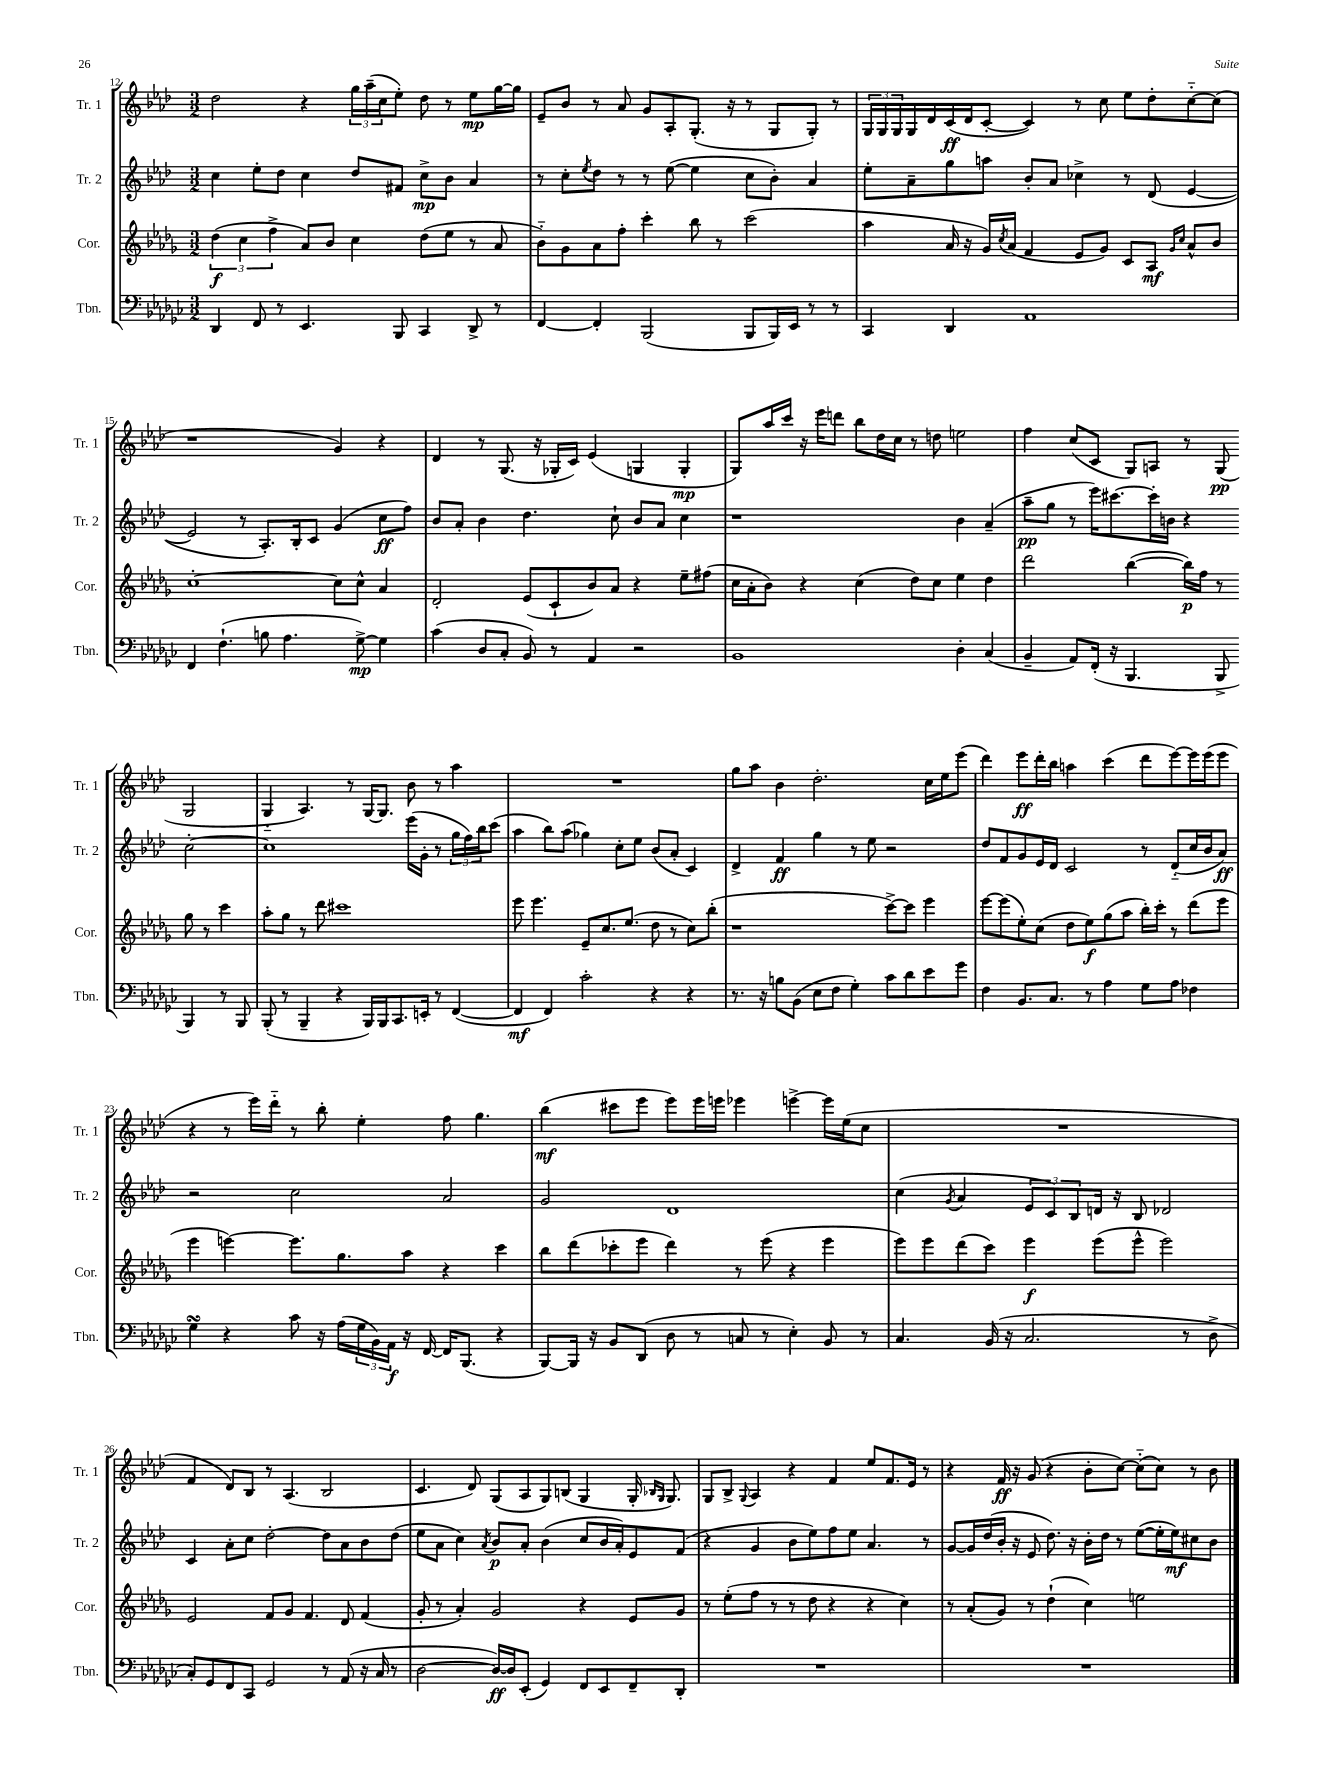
<<
\new StaffGroup <<
\new Staff = "s0" \with { instrumentName = "Tr. 1" shortInstrumentName = "Tr. 1" } {
    \clef treble \key aes \major \numericTimeSignature \time 3/2
    des''2 r4 \tuplet 3/2 { g''16 aes''16--( c''16 } ees''8-.) des''8 r8 ees''8\mp g''16~ g''16 |
    ees'8-- bes'8 r8 aes'8 g'8 aes8-. g8.-.( r16 r8 g8 g8-.) r8 |
    \tuplet 3/2 { g16 g16 g16 } g16 des'16 c'16\ff( des'16 c'8~-. c'4) r8 c''8 ees''8 des''8-. c''8~-_ c''8( |
    r1 g'4) r4 |
    des'4 r8 g8.( r16 ges16-. c'16) ees'4( g4 g4-.\mp |
    g8) aes''16 c'''16 r16 ees'''16 d'''8 bes''8 des''16 c''16 r8 d''8 e''2 |
    f''4 c''8( c'8 g8) a8 r8 g8\pp( g2 |
    g4-_ aes4.) r8 g16~ g8. bes'8 r8 aes''4 |
    R1. |
    g''8 aes''8 bes'4 des''2.-. c''16 ees''16 ees'''8( |
    des'''4) ees'''8\ff des'''16-. bes''16 a''4 c'''4( des'''8 ees'''8~) ees'''16 ees'''16( ees'''8 |
    r4 r8 ees'''16) des'''16-_ r8 bes''8-. ees''4-. f''8 g''4. |
    bes''4\mf( cis'''8 ees'''8 ees'''8) ees'''16 e'''16 ees'''4 e'''4~-> e'''16 ees''16( c''8 |
    R1. |
    f'4 des'8) bes8 r8 aes4.( bes2 |
    c'4. des'8) g8( aes8 g8) b8( g4 g16-. \grace { bes16 g16 } g8.) |
    g8 bes8-> \appoggiatura { g8 } aes4 r4 f'4 ees''8 f'8. ees'16 r8 |
    r4 f'16\ff r16 g'8( r4 bes'8-. c''8~) c''8-_( c''8) r8 bes'8 \bar "|." |
}
\new Staff = "s1" \with { instrumentName = "Tr. 2" shortInstrumentName = "Tr. 2" } {
    \clef treble \key aes \major \numericTimeSignature \time 3/2
    c''4 ees''8-. des''8 c''4 des''8 fis'8 c''8->\mp bes'8 aes'4 |
    r8 c''8-. \acciaccatura { ees''8 } des''8 r8 r8 ees''8~( ees''4 c''8 bes'8-.) aes'4 |
    ees''8-. aes'8-- g''8 a''8 bes'8-. aes'8 ces''4-> r8 des'8( ees'4~ |
    ees'2 r8 aes8.-.) bes16-. c'8 g'4( c''8\ff f''8) |
    bes'8 aes'8-. bes'4 des''4. c''8-! bes'8 aes'8 c''4 |
    r1 bes'4 aes'4--( |
    aes''8--\pp g''8 r8 ees'''16) cis'''8.~ cis'''16-. b'16 r4 c''2~-. |
    c''1 ees'''16( g'16-. r8 \tuplet 3/2 { g''16 f''16) bes''16 } c'''8( |
    aes''4 bes''8) aes''8( ges''4) c''8-. ees''8 bes'8( aes'8-. c'4) |
    des'4-> f'4\ff g''4 r8 ees''8 r2 |
    des''8 f'8 g'8 ees'16 des'16 c'2 r8 des'8-_( c''16 bes'16 aes'8\ff) |
    r2 c''2 aes'2 |
    g'2 des'1 |
    c''4( \acciaccatura { g'8 } aes'4 \tuplet 3/2 { ees'8 c'8) bes8 } d'16 r16 bes8 des'2 |
    c'4 aes'8-. c''8 des''2~-. des''8 aes'8 bes'8 des''8( |
    ees''8 aes'8 c''4) \acciaccatura { aes'8 } bes'8\p aes'8-. bes'4( c''8 bes'16 aes'16-.) ees'8 f'8( |
    r4 g'4 bes'8 ees''8) f''8 ees''8 aes'4. r8 |
    g'8~ g'16 des''16( bes'16-. r16 ees'8 des''8.) r16 bes'16-. des''16 r8 ees''8~( ees''16-. ees''16\mf) cis''8 bes'8 \bar "|." |
}
\new Staff = "s2" \with { instrumentName = "Cor." shortInstrumentName = "Cor." } {
    \clef treble \key des \major \numericTimeSignature \time 3/2
    \tuplet 3/2 { des''4\f( c''4 f''4-> } aes'8) bes'8 c''4 des''8( ees''8 r8 aes'8 |
    bes'8-_) ges'8 aes'8 f''8-. c'''4-. bes''8 r8 c'''2( |
    aes''4 aes'16 r16 ges'16) \acciaccatura { c''8 } aes'16( f'4 ees'8 ges'8) c'8 aes8\mf \grace { ges'16 c''16 } aes'8-^ bes'8 |
    c''1~-. c''8 c''8-^ aes'4 |
    des'2-. ees'8( c'8-! bes'8) aes'8 r4 ees''8-- fis''8( |
    c''16 aes'16-. bes'8) r4 c''4( des''8) c''8 ees''4 des''4 |
    des'''2 bes''4~( bes''16\p) f''16 r8 ges''8 r8 c'''4 |
    aes''8-. ges''8 r8 des'''8 cis'''1 |
    ees'''8 ees'''4. ees'8-- c''8. ees''8.( des''8 r8 c''8) bes''8-.( |
    r1 c'''8~->) c'''8 ees'''4 |
    ees'''8~ ees'''8( ees''8-.) c''8( des''8 ees''8\f) ges''8( aes''8 bes''16-.) c'''16-. r8 des'''8( ees'''8 |
    ees'''4 e'''4~) e'''8. ges''8. aes''8 r4 c'''4 |
    bes''8 des'''8( ces'''8-. ees'''8 des'''4) r8 ees'''8( r4 ees'''4 |
    ees'''8) ees'''8 des'''8( c'''8) ees'''4\f ees'''8( ees'''8-^ ees'''2) |
    ees'2 f'8 ges'8 f'4. des'8 f'4( |
    ges'8-. r8 aes'4-.) ges'2 r4 ees'8 ges'8 |
    r8 ees''8-.( f''8 r8 r8 des''8 r4 r4 c''4) |
    r8 aes'8-.( ges'8) r8 des''4-!( c''4) e''2 \bar "|." |
}
\new Staff = "s3" \with { instrumentName = "Tbn." shortInstrumentName = "Tbn." } {
    \clef bass \key ges \major \numericTimeSignature \time 3/2
    des,4 f,8 r8 ees,4. bes,,8 ces,4 des,8-> r8 |
    f,4~ f,4-. bes,,2( bes,,8 bes,,16) ees,16 r8 r8 |
    ces,4 des,4 aes,1 |
    f,4 f4.-!( b8 aes4. ges8~->\mp) ges4 |
    ces'4( des8 ces8-. bes,8) r8 aes,4 r2 |
    bes,1 des4-. ces4( |
    bes,4-- aes,8) f,16-.( r16 bes,,4. bes,,8-> bes,,4) r8 bes,,8 |
    bes,,8-.( r8 bes,,4-- r4 bes,,16) bes,,16 ces,8. e,16-. r8 f,4~( |
    f,4\mf f,4) ces'2-. r4 r4 |
    r8. r16 b8 bes,8( ees8 f8 ges4-.) ces'8 des'8 ees'8 ges'8 |
    f4 bes,8. ces8. r8 aes4 ges8 aes8 fes4 |
    ges4\turn r4 ces'8 r16 aes16( \tuplet 3/2 { ges16 bes,16) aes,16\f } r16 f,16~ f,16 bes,,8.( r4 |
    bes,,8~) bes,,16 r16 bes,8 des,8( des8 r8 c8 r8 ees4-.) bes,8 r8 |
    ces4. bes,16( r16 ces2. r8 des8-> |
    ces8-.) ges,8 f,8 ces,8 ges,2 r8 aes,8( r16 ces16 r8 |
    des2~ des16~\ff) des16 ees,8-.( ges,4) f,8 ees,8 f,8-- des,8-. |
    R1. |
    R1. \bar "|." |
}
>>
>>
\layout { \context { \Score currentBarNumber = #12 } }
